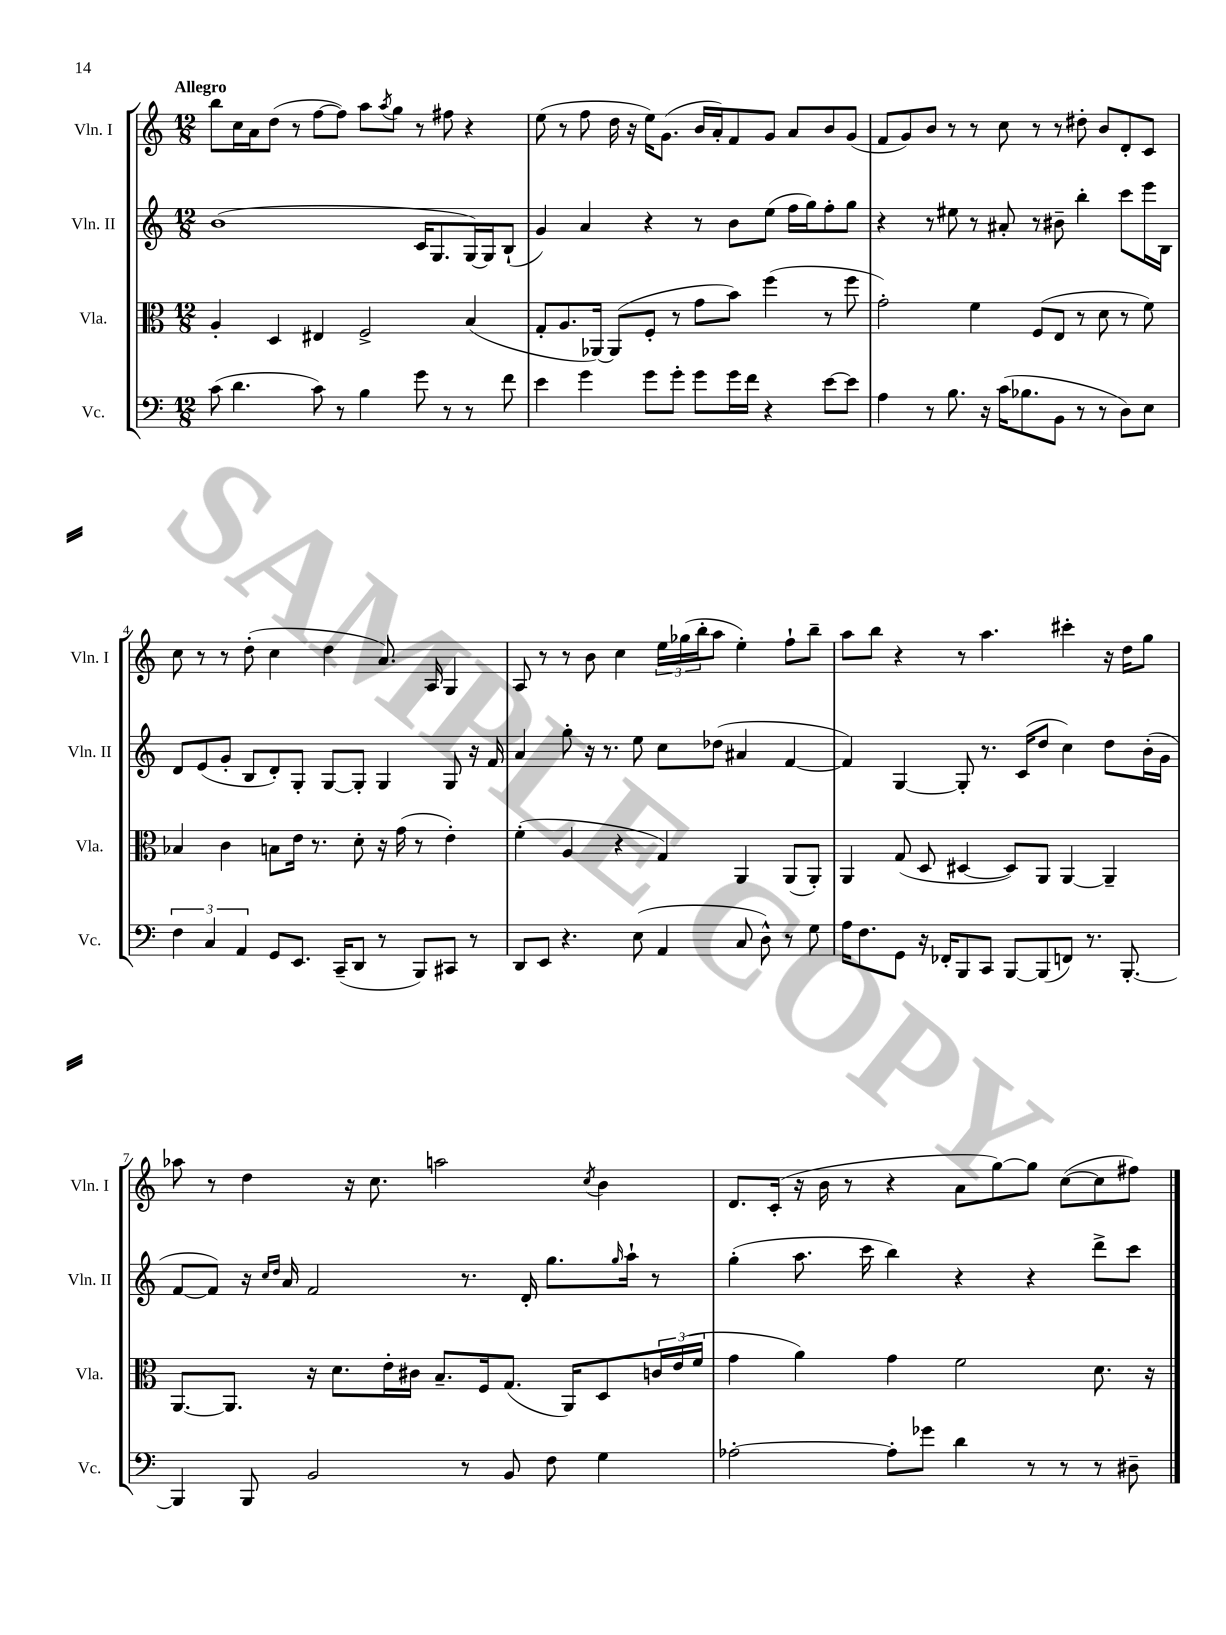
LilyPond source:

<<
\new StaffGroup <<
\new Staff = "s0" \with { instrumentName = "Vln. I" shortInstrumentName = "Vln. I" } {
    \clef treble \key c \major \numericTimeSignature \time 12/8 \tempo "Allegro"
    b''8 c''16 a'16 d''8( r8 f''8~ f''8) a''8 \acciaccatura { a''8 } g''8 r8 fis''8 r4 |
    e''8( r8 f''8 d''16 r16 e''16) g'8.( b'16 a'16-.) f'8 g'8 a'8 b'8 g'8( |
    f'8 g'8) b'8 r8 r8 c''8 r8 r8 dis''8-. b'8 d'8-. c'8 |
    c''8 r8 r8 d''8-.( c''4 d''4 a'8.) a16 g4 |
    a8 r8 r8 b'8 c''4 \tuplet 3/2 { e''16 ges''16( b''16-. } a''8 e''4-.) f''8-! b''8-- |
    a''8 b''8 r4 r8 a''4. cis'''4-. r16 d''16 g''8 |
    aes''8 r8 d''4 r16 c''8. a''2 \acciaccatura { c''8 } b'4 |
    d'8. c'16-.( r16 b'16 r8 r4 a'8 g''8~) g''8 c''8~( c''8 fis''8) \bar "|." |
}
\new Staff = "s1" \with { instrumentName = "Vln. II" shortInstrumentName = "Vln. II" } {
    \clef treble \key c \major \numericTimeSignature \time 12/8
    b'1( c'16 g8. g16~) g16 b8-!( |
    g'4) a'4 r4 r8 b'8 e''8( f''16 g''16) f''8-. g''8 |
    r4 r8 eis''8 r8 ais'8-. r8 bis'8-- b''4-. c'''8 e'''16 b16 |
    d'8 e'8( g'8-. b8 d'8-.) g8-. g8~ g8-. g4 g8 r16 f'16 |
    a'4 g''8-. r16 r8. e''8 c''8 des''8( ais'4 f'4~ |
    f'4) g4~ g8-. r8. c'16( d''8 c''4) d''8 b'16-.( g'16 |
    f'8~ f'8) r16 \grace { c''16 d''16 } a'16 f'2 r8. d'16-. g''8. \grace { g''16 } a''16-! r8 |
    g''4-.( a''8. c'''16 b''4) r4 r4 d'''8-> c'''8 \bar "|." |
}
\new Staff = "s2" \with { instrumentName = "Vla." shortInstrumentName = "Vla." } {
    \clef alto \key c \major \numericTimeSignature \time 12/8
    a4-. d4 eis4 f2-> b4( |
    g8-. a8. aes,16~) aes,8( f8-. r8 g'8 b'8) f''4( r8 f''8 |
    g'2-.) f'4 f8( e8 r8 d'8 r8 f'8) |
    bes4 c'4 b8 e'16 r8. d'8-. r16 g'16( r8 e'4-.) |
    f'4-.( a4 r4 g4) a,4 a,8( a,8-.) |
    a,4 g8( d8 dis4~ dis8) a,8 a,4~ a,4-- |
    a,8.~ a,8. r16 d'8. e'16-. cis'16 b8.-- f16 g8.( a,16) d8 \tuplet 3/2 { c'16 e'16( f'16 } |
    g'4 a'4) g'4 f'2 d'8. r16 \bar "|." |
}
\new Staff = "s3" \with { instrumentName = "Vc." shortInstrumentName = "Vc." } {
    \clef bass \key c \major \numericTimeSignature \time 12/8
    c'8( d'4. c'8) r8 b4 g'8 r8 r8 f'8 |
    e'4 g'4 g'8 g'8-. g'8 g'16 f'16 r4 e'8~ e'8 |
    a4 r8 b8. r16 c'16( bes8. b,8 r8 r8 d8) e8 |
    \tuplet 3/2 { f4 c4 a,4 } g,8 e,8. c,16--( d,8 r8 b,,8) cis,8 r8 |
    d,8 e,8 r4. e8( a,4 c8 d8-^) r8 g8 |
    a16 f8. g,8 r16 fes,16-. b,,8 c,8 b,,8~ b,,8( f,8) r8. b,,8.~-. |
    b,,4 b,,8 b,2 r8 b,8 f8 g4 |
    aes2~-. aes8-. ges'8 d'4 r8 r8 r8 dis8-- \bar "|." |
}
>>
>>
